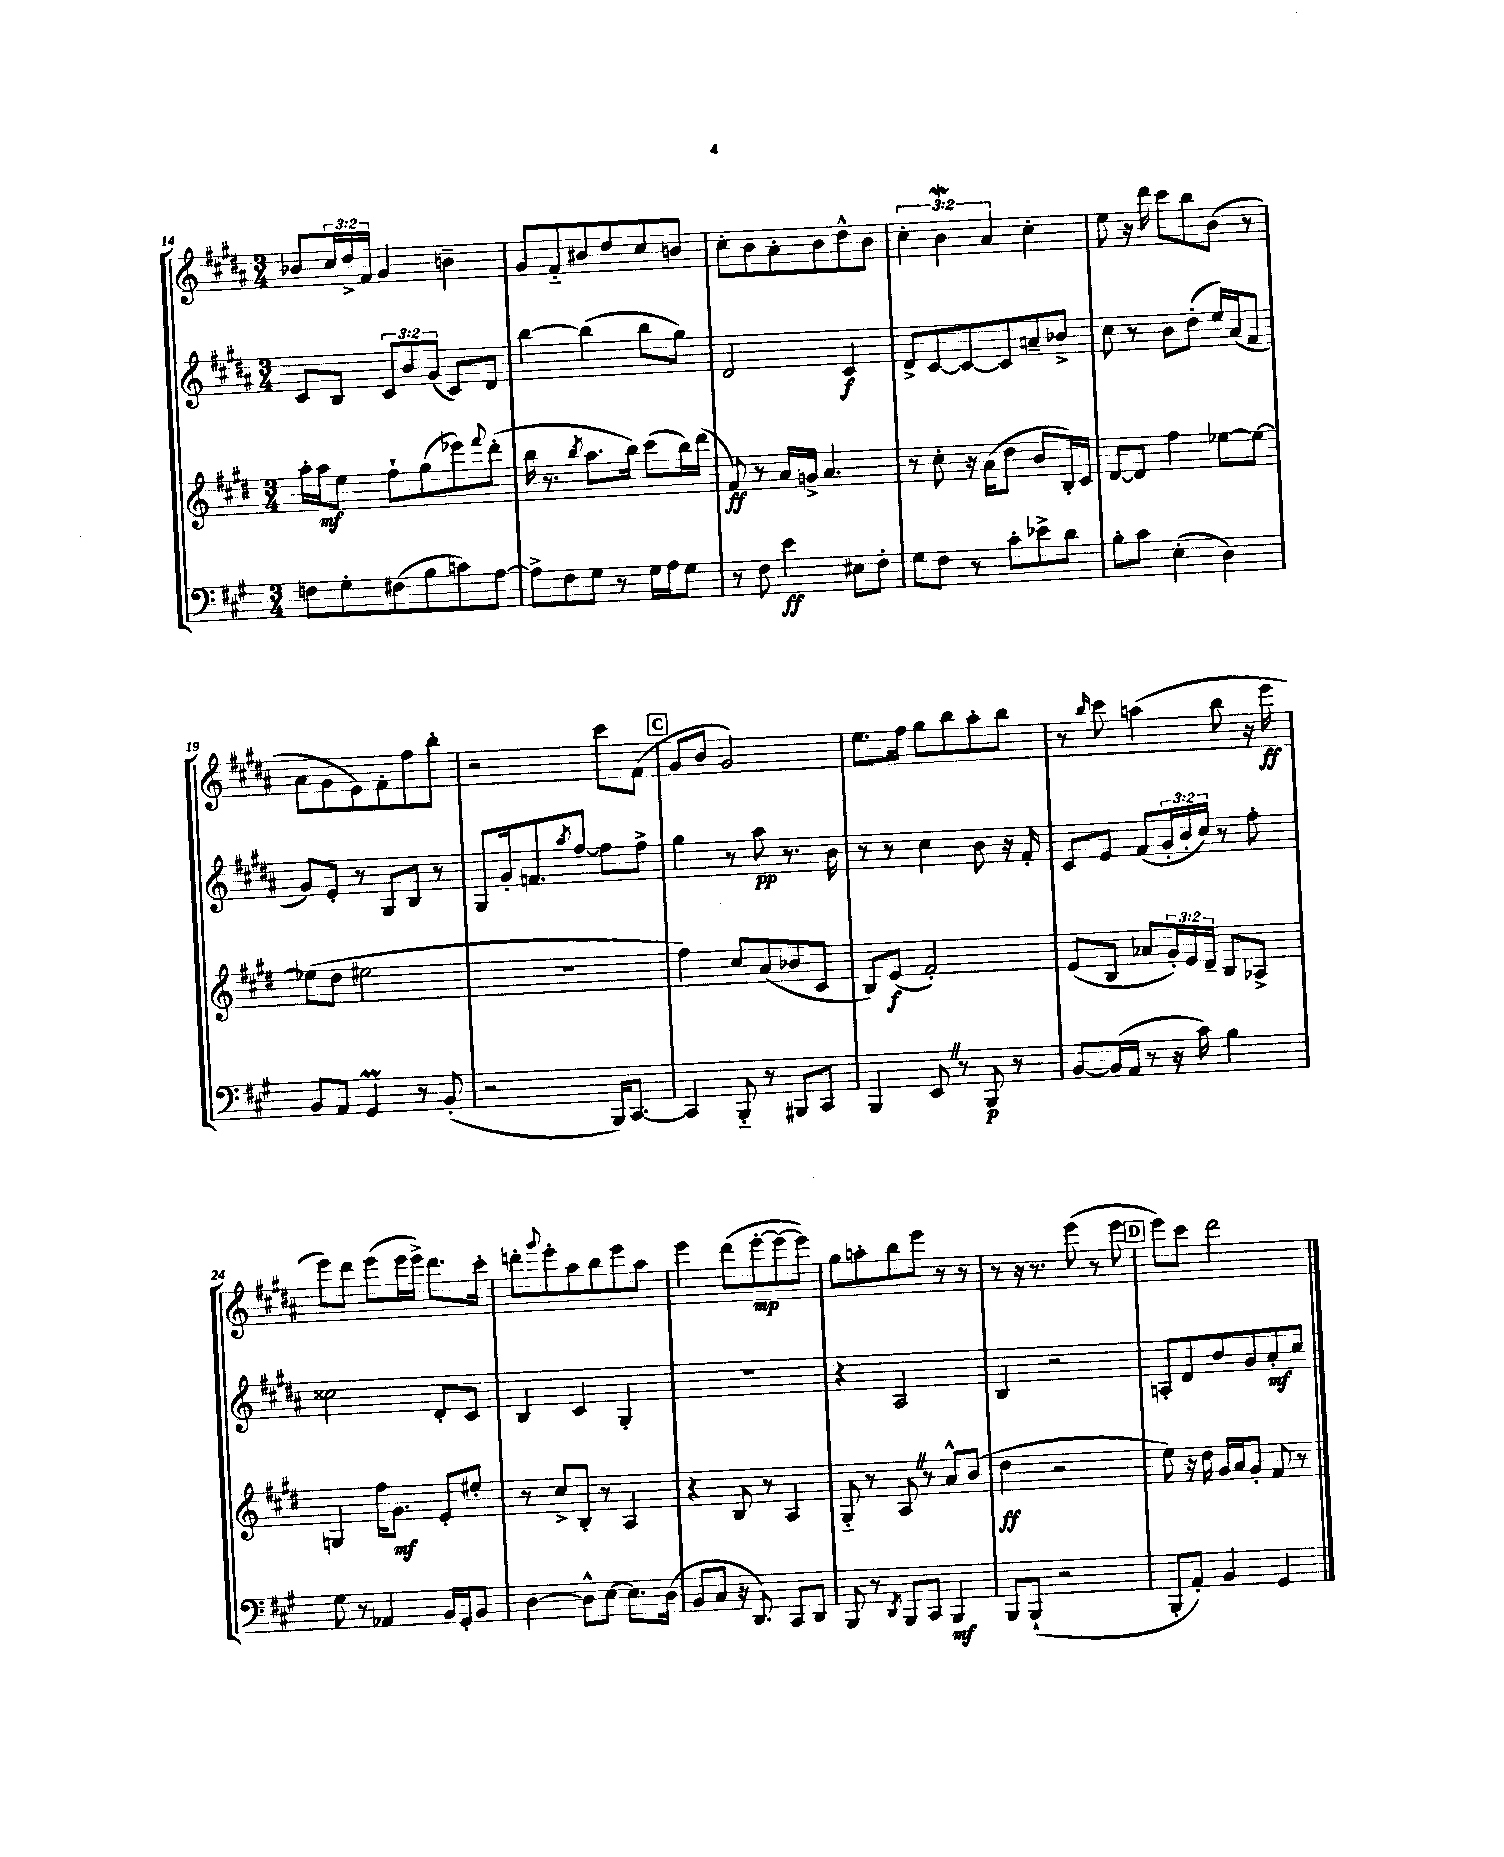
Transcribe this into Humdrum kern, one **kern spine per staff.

**kern	**kern	**kern	**kern
*staff4	*staff3	*staff2	*staff1
*clefF4	*clefG2	*clefG2	*clefG2
*k[f#c#g#]	*k[f#c#g#d#]	*k[f#c#g#d#a#]	*k[f#c#g#d#a#]
*M3/4	*M3/4	*M3/4	*M3/4
8F	16aa'	8c#	8b-
.	16aa	.	.
8G#'	8ee	8B	24cc#
.	.	.	24dd#^
.	.	.	24f#
(8F#	8ff#`	12c#	4g#
.	.	12b	.
8B	(8gg#	.	.
.	.	(12g#	.
8c)	8eee-)	8c#)	4b~
.	8qqfff#	.	.
[8A	(8ddd#'	8d#	.
=	=	=	=
8A^]	16bb	[4bb	8g#
.	8.r	.	.
8F#	.	.	8f#'~
.	8qbb	.	.
8G#	8.aa	(4bb]	8b#
8r	.	.	8dd#
.	16bb)	.	.
16G#	(8ccc#	8bb	8cc#
16A	.	.	.
8G#	16bb)	8gg#)	8b
.	(16ddd#	.	.
=	=	=	=
8r	8f#)	2d#	8cc#'
8F#	8r	.	8b
4e	16a	.	8a#'
.	16g^	.	.
.	4.a	.	8b
8E#	.	4c#	8dd#^^
8F#'	.	.	8b
=	=	=	=
8G#	8r	8d#^	6cc#'
8F#	8cc#'	[8c#	.
.	.	.	6b
8r	16r	8c#_	.
.	(16a	.	.
.	.	.	6a#
8c#'	8dd#	8c#]	.
8e-^	8b	8a~	4cc#'
8d	16B')	8b-^	.
.	16c#	.	.
=	=	=	=
8B'	[8d#	8cc#	8ee
8c#	8d#]	8r	16r
.	.	.	16ddd#
(4E'	4ff#	8b	8ccc#
.	.	(8dd#'	8bb
4D)	[8ee-	16ee)	(8b
.	.	(16a#	.
.	8ee-_	8f#	8r
=	=	=	=
8BB	(8ee-]	8g#)	8a#
8AA	8dd#	8e'	8g#
4GG#	2ee#	8r	8e)
.	.	8G#	8f#'
8r	.	8B	8ff#
(8BB'	.	8r	8bb'
=	=	=	=
2r	2.r	8G#	2r
.	.	16g#'	.
.	.	8.f	.
.	.	8qaa#	.
.	.	[8ff#	.
16BBB)	.	8ff#]	8ccc#
[8.CC#	.	.	.
.	.	8ff#^	(8f#
=	=	=	=
4CC#]	4ff#)	4gg#	8g#
.	.	.	8b
8BBB'~	8cc#	8r	2g#)
8r	(8a	8aa#	.
8BBB#	8b-	8.r	.
8CC#	8c#	.	.
.	.	16b	.
=	=	=	=
4BBB	8B)	8r	8.ee
.	(8e	8r	.
.	.	.	16ff#
8EE	2f#')	4cc#	8gg#
8r	.	.	8bb
8BBB	.	8b	8aa#'
8r	.	16r	8bb
.	.	16f#'	.
=	=	=	=
[8BB	(8e	8c#	8r
.	.	.	16qqbb
(16BB]	8B	8e	8ccc#
16AA	.	.	.
8r	8a-	(8f#	(4aa
16r	24g#')	24g#'	.
.	24e	24b'	.
16c#)	.	.	.
.	24d#~	24cc#)	.
4B	8B	8r	8bb
.	8A-^	8ff#'	16r
.	.	.	16eee
=	=	=	=
8G#	4G	2cc##	8eee)
8r	.	.	8ddd#
4AA-	16ff#	.	(8eee
.	8.g#	.	.
.	.	.	16eee
.	.	.	16eee^)
16BB	8e'	8d#'	8.ddd#
16GG#'	.	.	.
8BB	8ee#'	8c#	.
.	.	.	16ccc#'
=	=	=	=
[4D	8r	4B	8ddd'
.	.	.	8qqggg#
.	8cc#^	.	8eee'
8D^^]	8B'	4c#	8aa#
[8E	8r	.	8bb
8.E]	4A	4G#'	8eee
.	.	.	8aa#
(16D	.	.	.
=	=	=	=
8BB	4r	2.r	4eee
8C#	.	.	.
16r	8B	.	(8ddd#
8.DD)	.	.	.
.	8r	.	[8eee'
8CC#	4A	.	8eee_
8DD	.	.	8eee])
=	=	=	=
8BBB	8G#'~	4r	8gg#
8r	8r	.	8aa'
8qDD	.	.	.
8BBB	8A	2A#	8bb
8CC#	8r	.	8eee
4BBB	8a^^	.	8r
.	(8b	.	8r
=	=	=	=
8BBB	4dd#	4B	8r
(8BBB`	.	.	16r
.	.	.	8.r
2r	2r	2r	.
.	.	.	(8eee
.	.	.	8r
.	.	.	8eee
=	=	=	=
8BBB'	8ee)	8A'	8eee)
8AA')	16r	8d#	8ccc#
.	16dd#	.	.
4BB	16g#	8b	2ddd#
.	16a	.	.
.	8g#'	8g#	.
4GG#	8f#	8a#'	.
.	8r	8cc#	.
==	==	==	==
*-	*-	*-	*-
